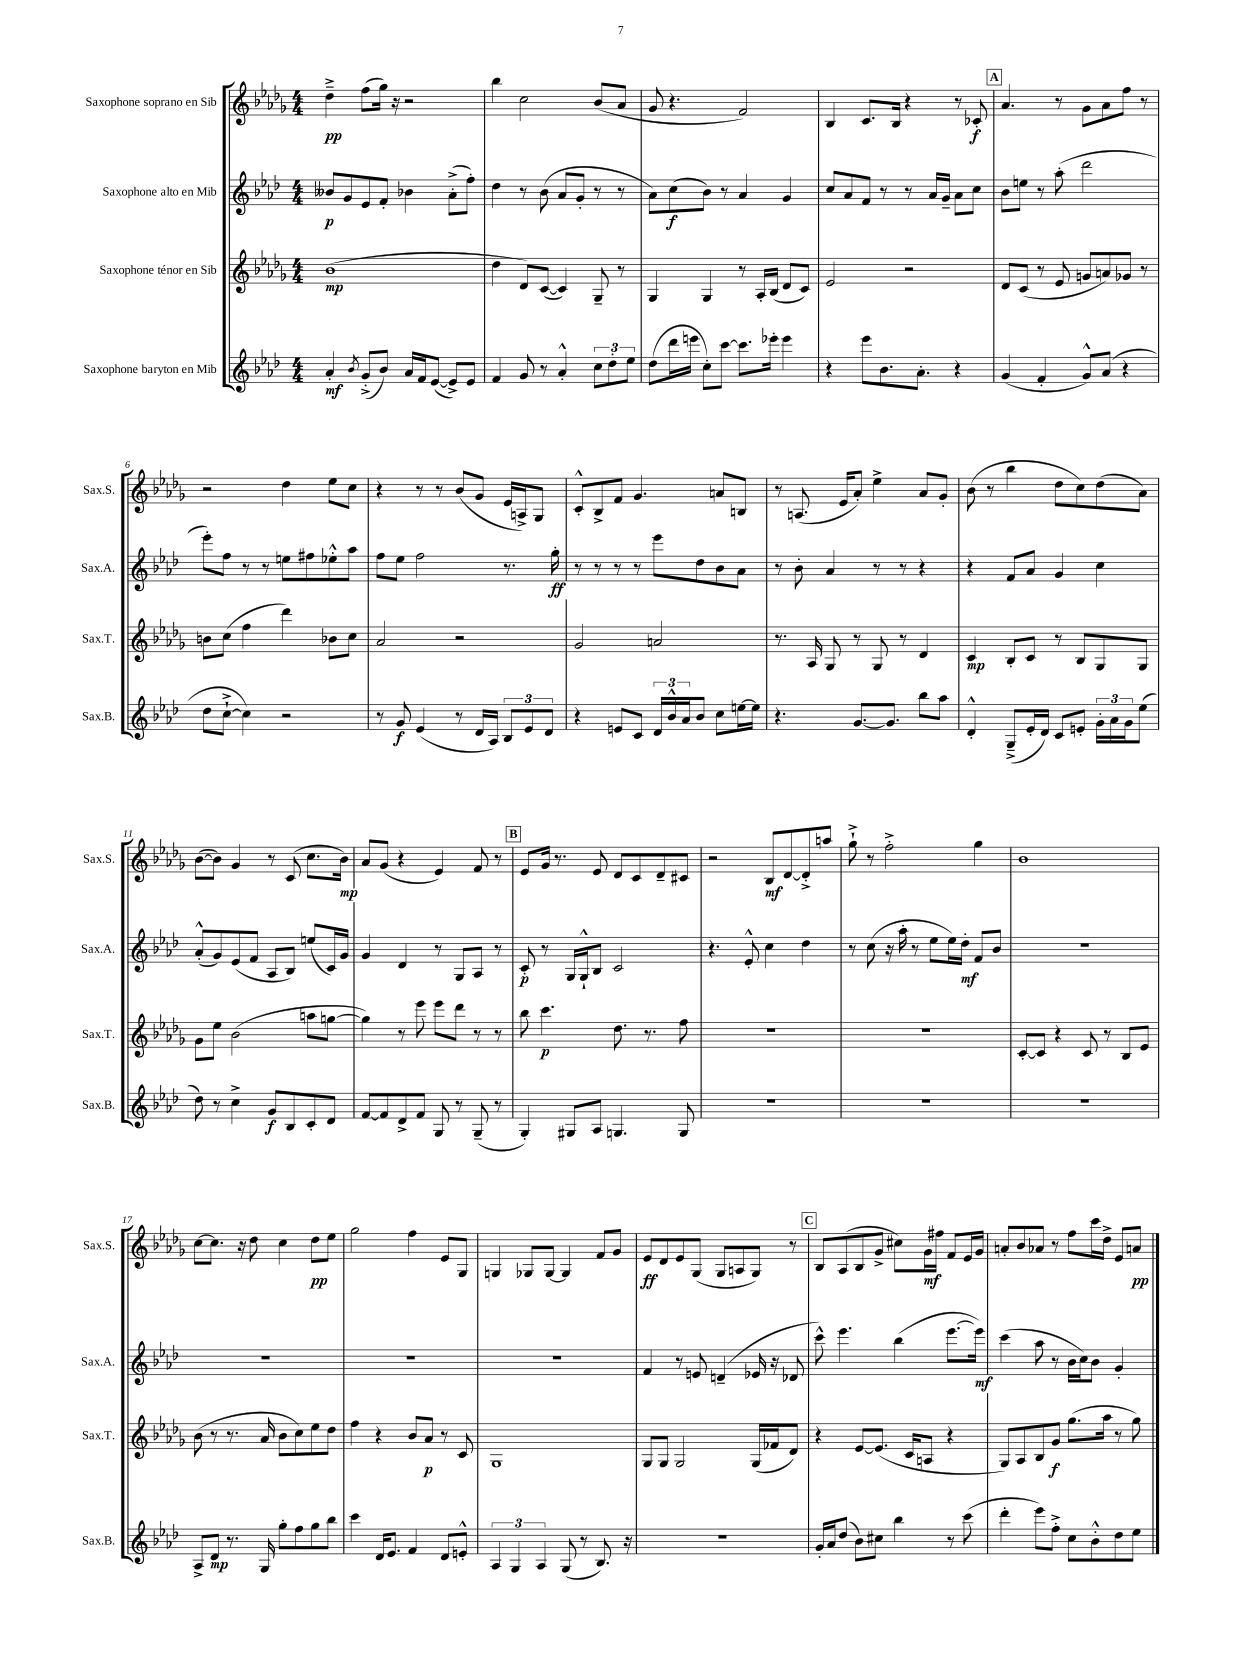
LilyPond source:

<<
\new StaffGroup <<
\new Staff = "s0" \with { instrumentName = "Saxophone soprano en Sib" shortInstrumentName = "Sax.S." } {
    \clef treble \key des \major \numericTimeSignature \time 4/4
    des''4--->\pp f''8( ges''16) r16 r2 |
    bes''4 c''2 bes'8( aes'8 |
    ges'8 r4. f'2) |
    bes4 c'8. bes16 r4 r8 ces'8-.\f |
    \mark \markup { \box "A" } aes'4. r8 ges'8 aes'8 f''8 r8 |
    r2 des''4 ees''8 c''8 |
    r4 r8 r8 bes'8( ges'8 ees'16 a16->) ges8 |
    c'8-.-^ bes8-> f'8 ges'4. a'8 b8 |
    r8 a8.( ees'16 aes'8-.) ees''4-> aes'8 ges'8-. |
    bes'8( r8 bes''4 des''8 c''8) des''8( aes'8) |
    bes'8~( bes'8) ges'4 r8 c'8( c''8. bes'16\mp) |
    aes'8 ges'8( r4 ees'4) f'8 r8 |
    \mark \markup { \box "B" } ees'8 ges'16 r8. ees'8 des'8 c'8 des'8-- cis'8 |
    r2 bes8\mf des'8~ des'8-.-> a''8 |
    ges''8-!-> r8 f''2-.-> ges''4 |
    bes'1 |
    c''8~ c''8. r16 des''8 c''4 des''8\pp ees''8 |
    ges''2 f''4 ees'8 ges8 |
    g4 ges8 ges8~ ges4 f'8 ges'8 |
    ees'8\ff des'8 ees'8 ges8( ges8 a8 ges8) r8 |
    \mark \markup { \box "C" } bes8 aes8( bes8 ges'8-> cis''8) ges'16\mf fis''16 f'8 ees'16 ges'16 |
    a'8-. bes'8 aes'8 r8 f''8 c'''16 des''16-> ees'8 a'8\pp \bar "|." |
}
\new Staff = "s1" \with { instrumentName = "Saxophone alto en Mib" shortInstrumentName = "Sax.A." } {
    \clef treble \key aes \major \numericTimeSignature \time 4/4
    beses'8\p g'8 ees'8 f'8-. bes'4 aes'8-.->( f''8-.) |
    des''4 r8 bes'8( aes'8 g'8-. r8 r8 |
    aes'8) c''8\f( bes'8) r8 aes'4 g'4 |
    c''8 aes'8 f'8 r8 r8 aes'16 g'16-- aes'8 c''8 |
    \mark \markup { \box "A" } bes'8 e''8 r8 aes''8-.( des'''2 |
    ees'''8-.) f''8 r8 r8 e''8 fis''8 ees''8-.-^ aes''8 |
    f''8 ees''8 f''2 r8. g''16-.\ff |
    r8 r8 r8 r8 ees'''8 des''8 bes'8 aes'8 |
    r8 bes'8-. aes'4 r8 r8 r4 |
    r4 f'8 aes'8 g'4 c''4 |
    aes'8-.-^( g'8) ees'8( f'8 aes8 bes8) e''8( c'16) g'16 |
    g'4 des'4 r8 g8 aes8 r8 |
    \mark \markup { \box "B" } c'8-.\p r8 g16 g16-!-^ bes8 c'2 |
    r4. ees'8-.-^ c''4 des''4 |
    r8 c''8( r16 aes''16-. r8 ees''8 ees''16) des''16-.\mf f'8 bes'8 |
    R1 |
    R1 |
    R1 |
    R1 |
    f'4 r8 e'8 d'4--( ees'16 r16 des'8 |
    \mark \markup { \box "C" } c'''8-^) ees'''4. bes''4( ees'''8.~ ees'''16\mf) |
    c'''4( aes''8 r8 bes'16 c''16) bes'8 g'4-. \bar "|." |
}
\new Staff = "s2" \with { instrumentName = "Saxophone ténor en Sib" shortInstrumentName = "Sax.T." } {
    \clef treble \key des \major \numericTimeSignature \time 4/4
    bes'1\mp( |
    des''4 des'8) c'8~( c'4) ges8-- r8 |
    ges4 ges4 r8 aes16-. bes16( des'8 c'8) |
    ees'2 r2 |
    \mark \markup { \box "A" } des'8 c'8( r8 ees'8 g'8 a'8) ges'8 r8 |
    b'8 c''8( f''4 des'''4) bes'8 c''8 |
    aes'2 r2 |
    ges'2 a'2 |
    r8. aes16 ges8 r8 ges8 r8 des'4 |
    c'4\mp bes8-. c'8 r8 bes8 ges8 ges8 |
    ges'8 ees''8 bes'2( a''8 g''8~ |
    g''4) r8 ees'''8 ees'''8 des'''8 r8 r8 |
    \mark \markup { \box "B" } bes''8 c'''4.\p des''8. r8. f''8 |
    R1 |
    R1 |
    c'8~-. c'8 r4 c'8 r8 bes8 ees'8 |
    bes'8( r8 r8. aes'16 bes'8 c''8) ees''8 des''8 |
    f''4 r4 bes'8 aes'8\p r8 c'8 |
    ges1 |
    ges8 ges8 ges2 ges16( fes'16 des'8) |
    \mark \markup { \box "C" } r4 ees'8~ ees'8.( c'16 a8 r4 |
    ges8) aes8 bes8 ges'8\f ges''8.( aes''16 r8 ges''8) \bar "|." |
}
\new Staff = "s3" \with { instrumentName = "Saxophone baryton en Mib" shortInstrumentName = "Sax.B." } {
    \clef treble \key aes \major \numericTimeSignature \time 4/4
    aes'4-.\mf \acciaccatura { bes'8 } g'8-.->( bes'8) aes'16 f'16 ees'8~( ees'8->) ees'8 |
    f'4 g'8 r8 aes'4-.-^ \tuplet 3/2 { c''8 des''8-. ees''8 } |
    des''8( des'''16 e'''16 c''8-.) c'''8~ c'''8. ees'''16-. ees'''4 |
    r4 ees'''8 bes'8. aes'8.-. r4 |
    \mark \markup { \box "A" } g'4( f'4-. g'8-^) aes'8( r4 |
    des''8 c''8~-!-> c''4) r2 |
    r8 g'8\f ees'4( r8 des'16 aes16) \tuplet 3/2 { bes8 ees'8 des'8 } |
    r4 e'8 c'8 \tuplet 3/2 { des'16 bes'16-^ aes'16 } bes'8 c''8 e''16~ e''16 |
    r4. g'8.~ g'8. bes''8 aes''8 |
    des'4-.-^ g8--->( ees'16-. des'16) c'8 e'8-. \tuplet 3/2 { g'16-. aes'16 g'16 } ees''8( |
    des''8) r8 c''4-> g'8\f bes8 c'8-. des'8 |
    f'8~ f'8 des'8-> f'8 g8 r8 g8--( r8 |
    \mark \markup { \box "B" } g4-.) gis8 aes8 g4. g8 |
    R1 |
    R1 |
    R1 |
    aes8-> des'8\mp r8. g16 g''8-. f''8 g''8 bes''8 |
    c'''4 des'16 ees'8. f'4 des'8 e'8-.-^ |
    \tuplet 3/2 { aes4 g4 aes4 } g8( r8 bes8.) r16 |
    R1 |
    \mark \markup { \box "C" } g'16-. aes'16 des''8( bes'8) cis''8 bes''4 r8 c'''8( |
    des'''4-. ees'''8) f''8-.-> c''8 bes'8-.-^ des''8 ees''8 \bar "|." |
}
>>
>>
